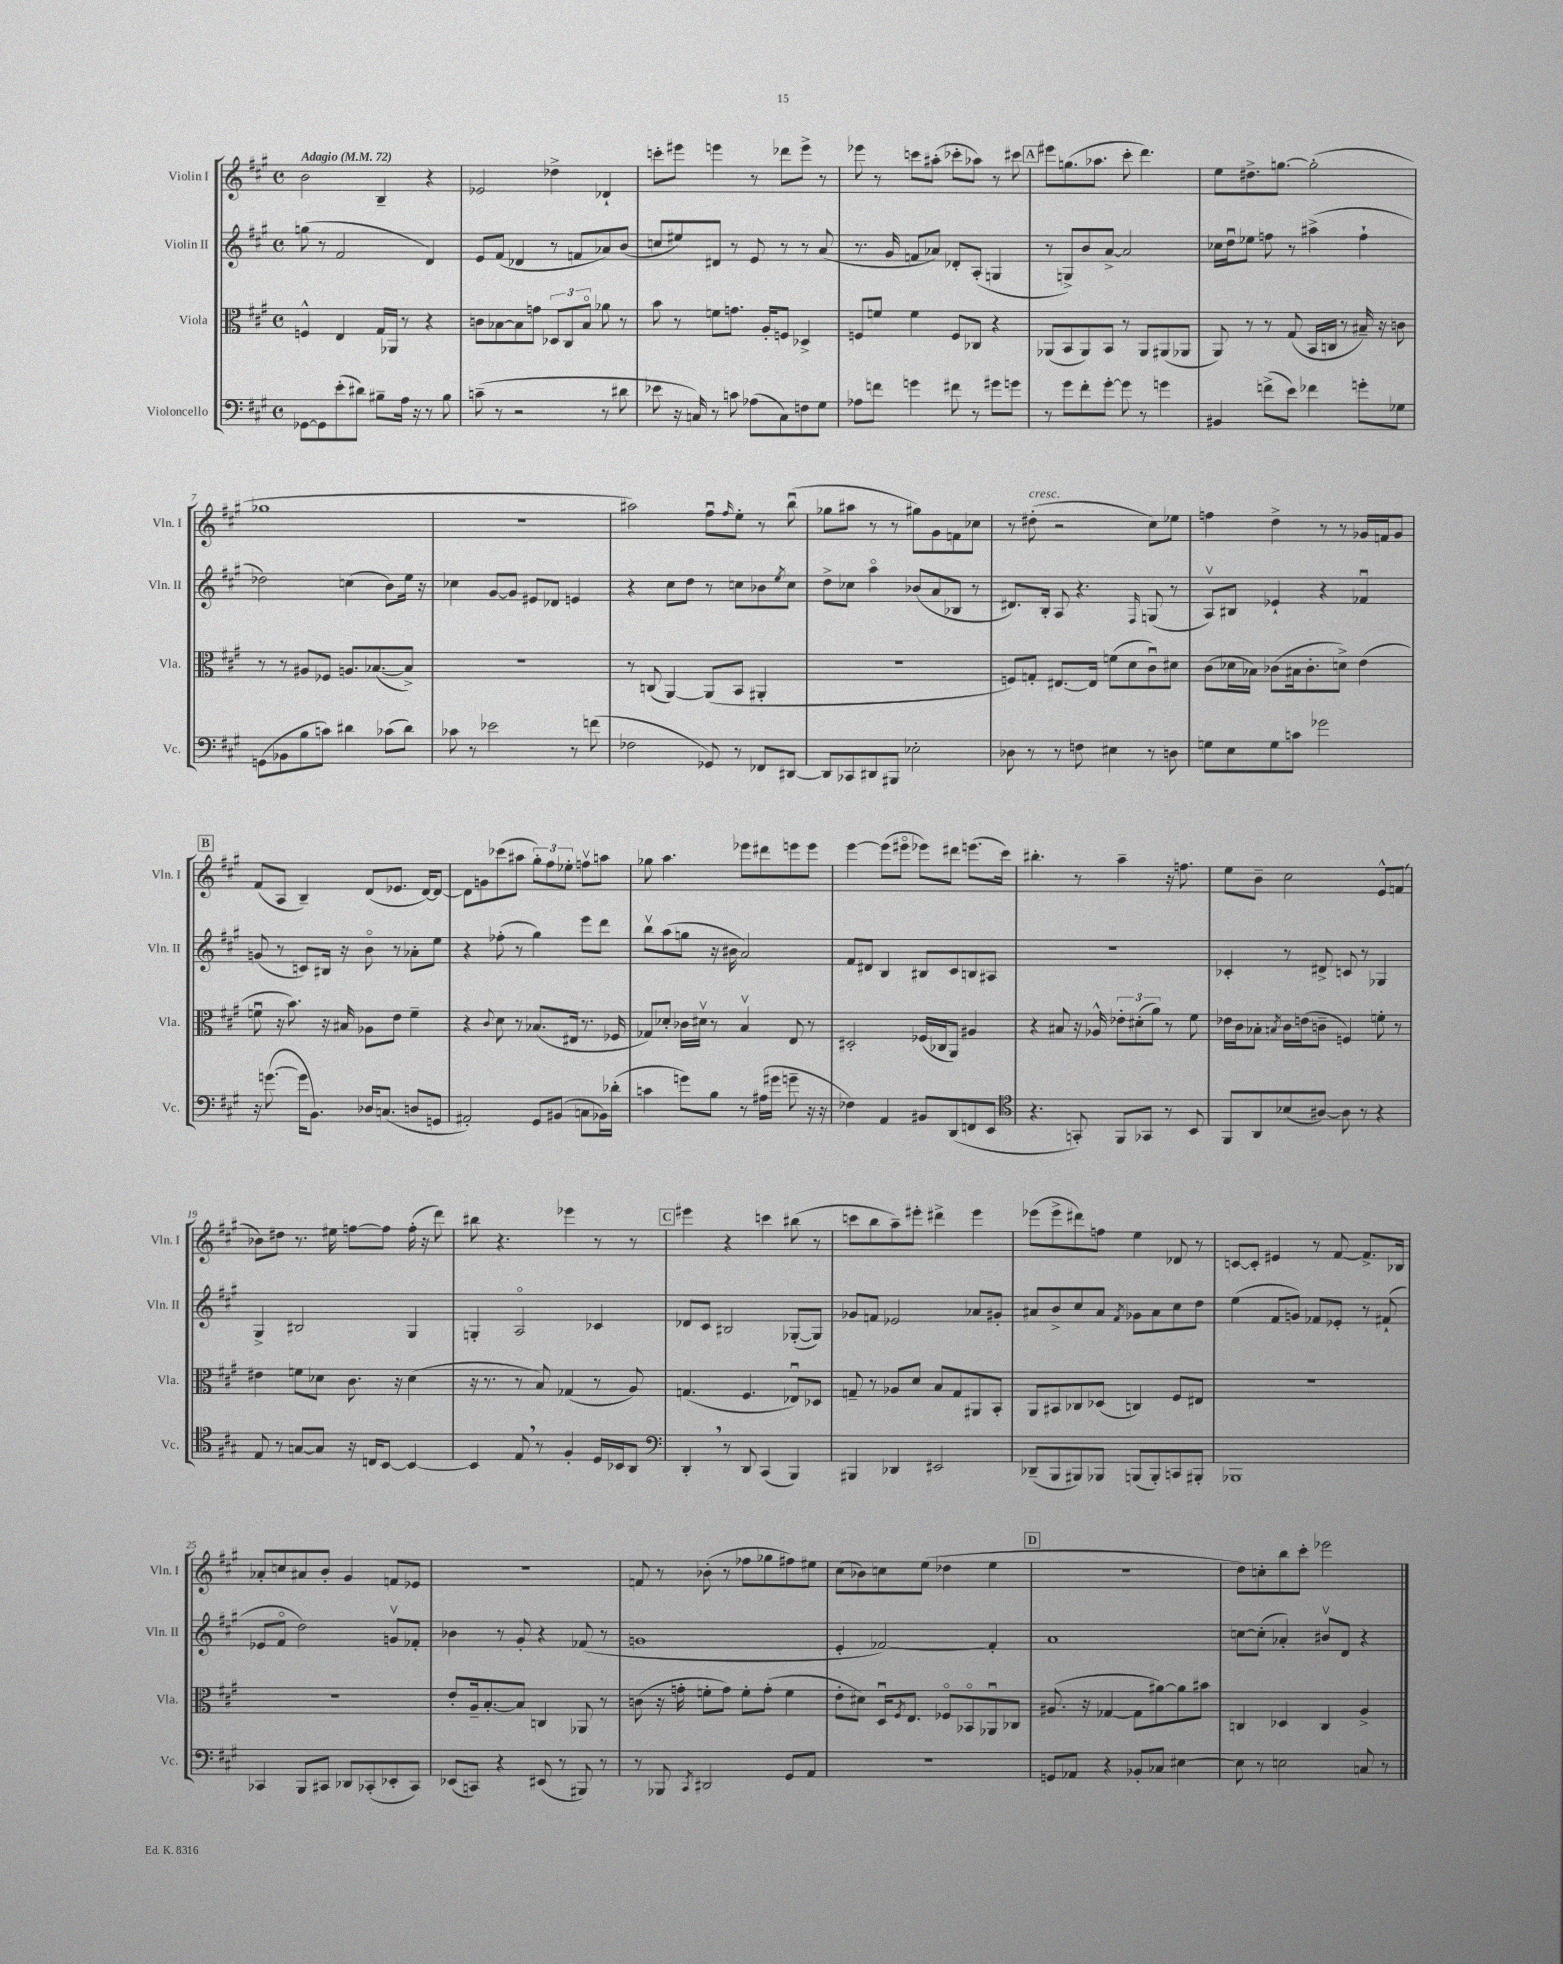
<<
\new StaffGroup <<
\new Staff = "s0" \with { instrumentName = "Violin I" shortInstrumentName = "Vln. I" } {
    \clef treble \key a \major \defaultTimeSignature \time 4/4 \tempo "Adagio" 4 = 72
    b'2 b4-- r4 |
    ees'2 des''4-> des'4-! |
    c'''8-. eis'''8 e'''4 r8 des'''8 e'''8-> r8 |
    ees'''8 r8 c'''8 ais''8-.( ces'''8-. aes''8) r8 cis'''8 |
    \mark \markup { \box "A" } eis'''8 g''8.( aes''8. cis'''8-. d'''4.) |
    e''8 dis''8.-> g''8.~ g''2-.( |
    ges''1 |
    R1 |
    ais''2) fis''8\downbow \grace { fis''16 } e''8-. r8 b''8\downbow( |
    ges''8 ais''8 r8 r8 gis''8) gis'8 f'8 ces''8 |
    r8 dis''8-.^\markup { \italic "cresc." }( r2 cis''8) ees''8 |
    f''4 d''4-> r8 r8 ges'16 f'16 ges'8 |
    \mark \markup { \box "B" } fis'8( a8 b4--) d'8( ees'8. d'16~) d'8~ |
    d'8 g'8 ces'''8( ais''8 \tuplet 3/2 { gis''8-.) fis''8 ees''8-. } f''8\upbow a''8 |
    ges''8 a''4. ees'''8 dis'''8 e'''8 e'''8 |
    e'''4~ e'''8( eis'''8\flageolet ees'''8) dis'''8 e'''8.( cis'''16) |
    bis''4.-. r8 a''4-- r16 f''8. |
    e''8 b'8-- cis''2 e'8-^ f'8( |
    bes'8) dis''8 r8. eis''16 f''8~ f''8 f''16-.( r16 d'''8) |
    bis''8 r4. ees'''4 r8 r8 |
    \mark \markup { \box "C" } eis'''4 r4 c'''4 bis''8( r8 |
    c'''8 b''8 a''8--) eis'''8-. dis'''4-> eis'''4 |
    ees'''8( ees'''8-> dis'''8) f''8 e''4 des'8 r8 |
    c'8~ c'8-. eis'4 r8 fis'8~ fis'8.-> bes16 |
    aes'8-. c''8 ais'8 b'8-. gis'4 f'8 ees'8 |
    r1 |
    f'8 r8 bes'8-.( r8 fes''8 ges''8 fis''8) eis''8 |
    cis''8( bes'8) c''8 e''8( des''4 e''4 |
    \mark \markup { \box "D" } R1 |
    d''8) c''8-. b''8 cis'''8-. ees'''2 \bar "|." |
}
\new Staff = "s1" \with { instrumentName = "Violin II" shortInstrumentName = "Vln. II" } {
    \clef treble \key a \major \defaultTimeSignature \time 4/4
    g''8( r8 fis'2 d'4) |
    e'8 fis'8( des'4 r8 f'8 aes'8) b'8( |
    c''8 eis''8) dis'8 r8 e'8 r8 r8 a'8( |
    r8. gis'16 f'8 aes'8) des'8-. a8-.( g4 |
    \mark \markup { \box "A" } r8 g8->) b'8 a'8~-> a'2 |
    ces''16 d''16\downbow ees''8 f''8 r8 ais''4->( f''4-! |
    des''2) c''4( b'8) e''16 r16 |
    ces''4 gis'8~ gis'8 eis'8 des'8 e'4 |
    r4 cis''8 d''8 r8 c''8 bes'8 \acciaccatura { e''8 } c''8 |
    d''8-> ces''8 a''4\flageolet bes'8( a'8 bes8 r8 |
    dis'8.) b16-. a8 r4. \grace { fis16 } g8( r8 |
    a8\upbow) bis8 ees'4-! r4 fes'4\downbow |
    \mark \markup { \box "B" } g'8( r8 c'8) bis16 r16 b'8\flageolet r8 aes'8-. e''8 |
    r4 fes''8-.( r8 gis''4) e'''8 d'''8 |
    b''8\upbow a''8( g''8 r16 bis'16 a'2) |
    fis'8 dis'8 b4 bis8 cis'8 b8 ais8 |
    R1 |
    ces'4-. r8 dis'8-> c'8 r8 ges4 |
    gis4-> bis2 gis4 |
    g4-. a2\flageolet ces'4 |
    \mark \markup { \box "C" } des'8 cis'8 bis2 ges8~-.( ges8) |
    ges'8 f'8 ees'2 aes'8 gis'8-. |
    ais'8 b'8-> cis''8 ais'8 \acciaccatura { fis'8 } ges'8 ais'8 cis''8 d''8 |
    e''4( fis'8 g'8) fes'8 ees'8-. r8 fis'8-!( |
    ees'8 fis'8\flageolet d''2) g'8\upbow fes'8-. |
    bes'4 r8 gis'8-. r4 fes'8( r8 |
    g'1 |
    e'4-. fes'2~) fes'4-. |
    \mark \markup { \box "D" } a'1 |
    c''8~ c''8-.( aes'4-.) bis'8\upbow d'8 r4 \bar "|." |
}
\new Staff = "s2" \with { instrumentName = "Viola" shortInstrumentName = "Vla." } {
    \clef alto \key a \major \defaultTimeSignature \time 4/4
    f4-^ e4 gis16 aes,16 r8 r4 |
    c'8 bes8~ bes8 g'8 \tuplet 3/2 { des8 cis8 bes8\flageolet } aes'8 r8 |
    b'8 r8 f'8 g'8. a16-. f8 des4-> |
    f8 f'8 f'4 f8 ces8 r4 |
    \mark \markup { \box "A" } aes,8( b,8 aes,8) b,8 r8 aes,8 ais,8( aes,8 |
    a,8) r8 r8 gis8( b,16 c16 r8 bis16--) r16 c'8 |
    r8 r8 ais8 fes8 a8. bes8.~( bes8->) |
    R1 |
    r8 c8( a,4~) a,8( b,8 ais,4-. |
    R1 |
    f8) g8-. eis8.~ eis16 f'8( d'8 cis'8\downbow) dis'8 |
    cis'8( des'16 bes16) ces'8( bis16 ces'8.-. d'8->) e'4( |
    \mark \markup { \box "B" } f'8\downbow r16 b'8.) r16 bis16 aes8 e'8 f'4-- |
    r4 \appoggiatura { cis'8 } d'8 r8 bes8.( eis16 r8. fes16 |
    ges8) des'8-. ces'16 dis'16\upbow r8 b4\upbow e8 r8 |
    dis2-. fes16( ces16 a,8) ais4 |
    r4 bis8 r16 aes16-^ \tuplet 3/2 { ees'8-. dis'8-.( a'8) } r8 fis'8 |
    ees'16 cis'16 bes8-. \acciaccatura { b8 } cis'16 e'16( c'8-- f4) f'8-. r8 |
    eis'4 f'8 des'8 cis'8. r16 des'4( |
    r16 r8. r8 b8) ges4( r8 a8) |
    \mark \markup { \box "C" } g4.( fis4. ees8\downbow) des8 |
    g8-- r8 aes8 d'8 b8 g8 ais,8 b,8-. |
    a,8 bis,8 ces8 des8( c4) fis8 eis8 |
    R1 |
    R1 |
    e'8-. a16-- b8.~-. b8 c4 aes,8 r8 |
    c'8( r16 g'16-. f'8-. g'8) f'8-. g'8-.( f'4 |
    e'8-. dis'8) d16\downbow \acciaccatura { fis8 } e8. fes8\flageolet bes,8\flageolet aes,8\downbow ces8 |
    \mark \markup { \box "D" } ais8.( r16 ges4~ ges8 ais'8~) ais'8 bis'8 |
    c4 des4 c4 a4-> \bar "|." |
}
\new Staff = "s3" \with { instrumentName = "Violoncello" shortInstrumentName = "Vc." } {
    \clef bass \key a \major \defaultTimeSignature \time 4/4
    ges,8~ ges,8 e'8-.( dis'8) bis8-- a16 r16 r8 bis8 |
    c'8--( r8 r2 r8 dis'8 |
    ees'8 r16 c16) r8 c'8 aes8( c8) f8 gis8 |
    aes8 f'8 g'4 fis'8 r8 gis'8 g'8 |
    \mark \markup { \box "A" } r8 gis'8 fis'8-. gis'8~-. gis'8 r8 g'4 |
    bis,4 f'8->( e'8) fes'4 g'8-. ges8 |
    g,8( bes,8 b8 c'8) dis'4 ces'8( dis'8) |
    ces'8 r8 ees'2 r8 f'8( |
    fes2 ges,8) r8 fes,8 dis,8~ |
    dis,8 ces,8 dis,8 bis,,8 ees2-. |
    des8 r8 r8 f8 eis4 r8 d8 |
    g8 e8 g8 c'8 ges'2 |
    \mark \markup { \box "B" } r16 g'8.~( g'16 b,8.) des16 c8.( d8 g,8 |
    ais,2-.) gis,8 bis,8( c8 bes,16) des'16-.( |
    c'4 g'8) b8 r8 ais16( gis'16 g'8-- r16 r16 |
    fes4) a,4 bis,8 d,8( f,8 e,8 |
    \clef tenor r4. g,8-.) fis,8 ges,8 r8 b,8 |
    fis,8 a,8 bes8( ais8~) ais8 r8 r4 |
    e8 r8 g8~ g8 r16 c16 b,8~ b,4~ |
    b,4 e8 \breathe r8 fis4-. d16 bes,16 a,8 |
    \mark \markup { \box "C" } \clef bass d,4-. \breathe r8 d,8 cis,4( b,,4) |
    bis,,4 des,4 eis,2 |
    des,8--( b,,8 bis,,8) bes,,8 b,,8( b,,8-.) c,8 bis,,8-. |
    bes,,1 |
    ces,4 b,,8 cis,8 des,8 ces,8-.( ees,8-. ces,8) |
    ees,8( c,8) r4 eis,8( r8 bis,,8) r8 |
    r8 bes,,8 \acciaccatura { cis,8 } dis,2 gis,8 a,8 |
    R1 |
    \mark \markup { \box "D" } g,8 aes,8 r4 bes,8-. ces8 eis4~ |
    eis8 r8 e2 c8 r8 \bar "|." |
}
>>
>>
